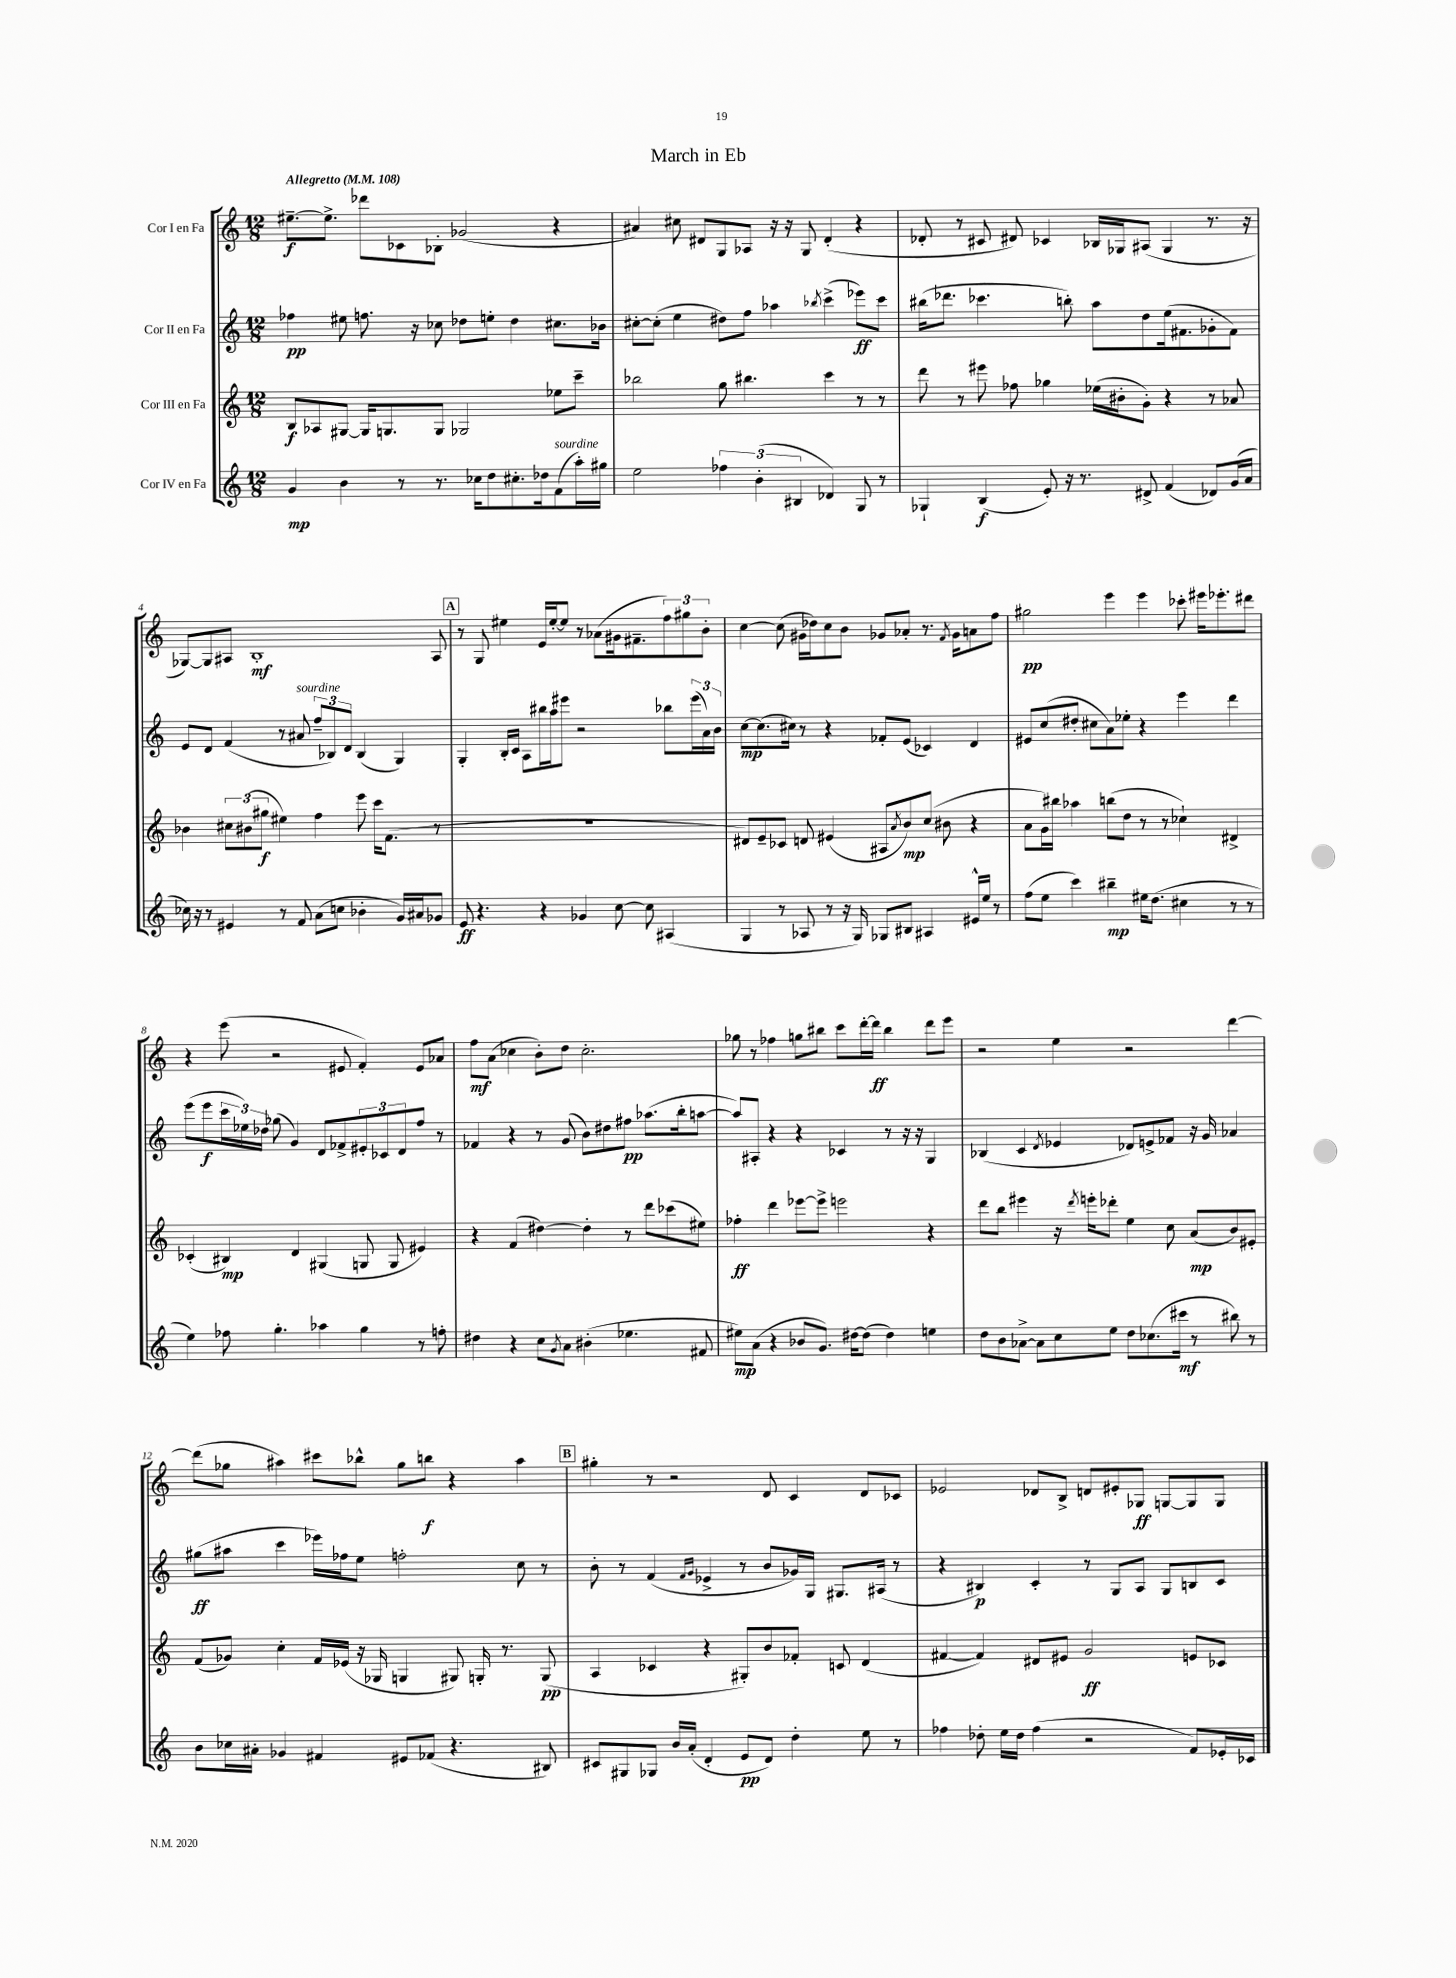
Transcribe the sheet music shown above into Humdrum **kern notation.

**kern	**kern	**kern	**kern
*staff4	*staff3	*staff2	*staff1
*clefG2	*clefG2	*clefG2	*clefG2
*k[]	*k[]	*k[]	*k[]
*M12/8	*M12/8	*M12/8	*M12/8
*MM108	*MM108	*MM108	*MM108
4g	8B	4ff-	[8.ee#~
.	8A-	.	.
.	.	.	8.ee#^]
4b	[8G#	8ee#	.
.	16G#]	8.ff	8ddd-
.	8.G	.	.
8r	.	.	8c-
.	.	16r	.
8.r	8G	8cc-	8B-'
.	2G-	8dd-	(2g-
16cc-	.	.	.
8dd	.	8ee'	.
8.cc#'	.	4dd-	.
16dd-	.	.	.
(8f	8ee-	8.cc#	4r
16aa')	8ccc~	.	.
16gg#	.	16b-	.
=	=	=	=
2ee	2bb-	[8cc#'	4a#)
.	.	(8cc#']	.
.	.	4ee	8cc#
.	.	.	8d#
6ff-	8gg	8dd#)	8G
.	4.bb#	8ff	8A-
(6b'	.	.	.
.	.	4aa-	16r
.	.	.	16r
6B#	.	.	.
.	.	.	8G
.	.	8qbb-	.
4d-)	4ccc	(4ccc^	(4d#'
8G	8r	8eee-)	4r
8r	8r	8ccc	.
=	=	=	=
4G-`	8ddd	(16bb#	8d-'
.	.	8.ddd-	.
.	8r	.	8r
(4B	8eee#	4.ccc-	8c#
.	8ff-	.	8d#)
8e')	4gg-	.	4c-
16r	.	8bb')	.
8.r	.	.	.
.	(16ee-	8aa	16B-
.	16b#'	.	16G-
8d#^	8g')	8dd	(8A#
(4f	4r	(16ee	4G-
.	.	8.f#	.
8d-)	8r	8g-'	8.r
(16g	8a-	8f#)	.
16a	.	.	16r
=	=	=	=
16cc-)	4b-	8e	[8G-)
16r	.	.	.
8r	.	8d	8G-]
4e#	12cc#	(4f	8A#
.	(12b#	.	.
.	.	.	1B'
.	12gg#	.	.
8r	4ee#)	8r	.
8f	.	8a#	.
(8a	4ff	12ff~	.
.	.	12B-)	.
8cc	.	.	.
.	.	12d	.
4b-'	8eee	(4B-	.
.	16ccc	.	.
.	(8.f	.	.
16g)	.	4G)	.
16a#	.	.	.
8g-	8r	.	8A#
=	=	=	=
8e	1.r	4G'	8r
4.r	.	.	8G
.	.	16B'	4ee#
.	.	16c	.
.	.	8A	.
4r	.	16bb#	16e
.	.	16aa	[16ee#'
.	.	8eee#	8ee#]
4g-	.	2r	8r
.	.	.	(8a-
[8cc	.	.	16g#
.	.	.	8.f#~
8cc]	.	.	.
(4A#	.	8bb-	12ff)
.	.	.	12gg#
.	.	(24eee#	.
.	.	24a)	12b'
.	.	24b	.
=	=	=	=
4G	8d#)	[8cc	[4cc
.	8e~	(8.cc]	.
8r	8c-	.	(8cc]
.	.	16cc#)	.
8A-	8d	8r	16g#
.	.	.	16dd-)
8r	(4e#	4r	8cc
16r	.	.	8b
16G)	.	.	.
8G-	8A#	8f-'	8g-
.	8qa	.	.
8B#	8b)	(8e	8a-'
4A#	(8cc	4c-)	8.r
.	8b#	.	.
.	.	.	8qf
.	.	.	16g-
16e#^^	4r	4d	8a
16ee	.	.	.
8r	.	.	8ff
=	=	=	=
(8ff	8a	8e#	2gg#
8ee	16g)	(8cc	.
.	16bb#	.	.
4ccc)	4aa-	8dd#'	.
.	.	8cc#	.
4bb#~	(8bb	8a)	4eee
.	8dd	8ee-'	.
16ee#	8r	4r	4eee
(8.dd	.	.	.
.	8r	.	.
4cc#	4cc-`)	4eee	8ccc-'
.	.	.	16eee#
.	.	.	8.eee-'
8r	4d#^	4ddd	.
8r	.	.	8ddd#
=	=	=	=
4ee)	(4c-'	(8eee	4r
.	.	8eee	.
8ff-	4B#)	24ccc	(8eee
.	.	24ee-)	.
.	.	24dd-	.
4.gg'	.	(8gg-	2r
.	4d	4g)	.
4aa-	(4G#	8d	.
.	.	8f-^	8e#
4gg	8G	12e#'	4f')
.	.	12c-	.
.	8G	.	.
.	.	12d	.
8r	4e#)	8ff	8e#
8ff'	.	8r	8a-
=	=	=	=
4dd#	4r	4f-	8ff
.	.	.	(8a
4r	(4f	4r	4cc-
8cc	[4dd#)	8r	8b')
8qg	.	.	.
8a	.	(8g	8dd
(4b#'	4dd#']	8b)	2.cc-'
.	.	8dd#	.
4.ee-	8r	8ff#	.
.	8ddd	(8.aa-	.
.	(8ccc-	.	.
.	.	16bb'	.
8f#	8ee#)	[8aa	.
=	=	=	=
8ee#)	4ff-'	8aa])	8gg-
(8a	.	8A#'	8r
4r	4ddd	4r	4ff-
8b-	[8eee-	4r	8gg
8.g)	8eee-^]	.	8bb#
.	2eee	4c-	8ccc
[16dd#	.	.	.
(8dd#]	.	.	[16ddd'
.	.	.	16ddd]
4dd#)	.	8r	4bb#
.	.	16r	.
.	.	16r	.
4ee	4r	4G	8ddd
.	.	.	8eee
=	=	=	=
8dd	8ddd	(4B-	2r
8b	8bb	.	.
[8a-^	4eee#	4c	.
8a-]	.	.	.
.	.	8qd	.
8cc	16r	4e-	4ee
.	8qddd	.	.
.	16eee'	.	.
8ee	8ddd-'	.	.
8dd	4ee	8d-)	2r
(8.cc-	.	8e^	.
.	8cc	8f-	.
16ccc#	.	.	.
8r	(8a	16r	.
.	.	16g	.
8bb#)	8b)	4a-	[4ddd
8r	8e#'	.	.
=	=	=	=
8b	(8f	(8gg#	(8ddd]
16cc-	8g-)	8aa#	8gg-
16a#'	.	.	.
4g-	4cc'	4ccc	4aa#)
4f#	16f	16eee-)	8ccc#
.	(16e-	16ff-	.
.	16r	8ee	8bb-^^
.	16G-	.	.
8e#	4G	2ff'	8gg-
(8f-	.	.	8bb
4.r	8G#)	.	4r
.	16G'	.	.
.	8.r	.	.
.	.	8cc	4aa#
8B#)	(8G	8r	.
=	=	=	=
8c#	4A	8b'	4gg#'
8G#	.	8r	.
8G-	4c-	(4f	8r
16b	.	.	2r
(16a'	.	.	.
.	.	16qqf	.
.	.	16qqg	.
4d'	4r	4e-^	.
8e	8G#')	8r	.
8d)	8b	8b	8d
4dd'	8f-'	16g-)	4c
.	.	16G	.
.	8c	8.G#	.
8ee	(4d	.	8d
.	.	(16A#	.
8r	.	8r	8c-
=	=	=	=
4ff-	[4f#	4r	2e-
8dd-'	4f#])	4B#)	.
16ee	.	.	.
16dd-	.	.	.
(4ff-	8d#	4c'	8d-
.	8e#	.	8B^
2r	2g	8r	8d
.	.	8G	8e#'
.	.	8A	8G-
.	.	8G	[8G
8f)	8e	8B	8G]
16e-'	8c-	8c	8G
16c-	.	.	.
==	==	==	==
*-	*-	*-	*-
